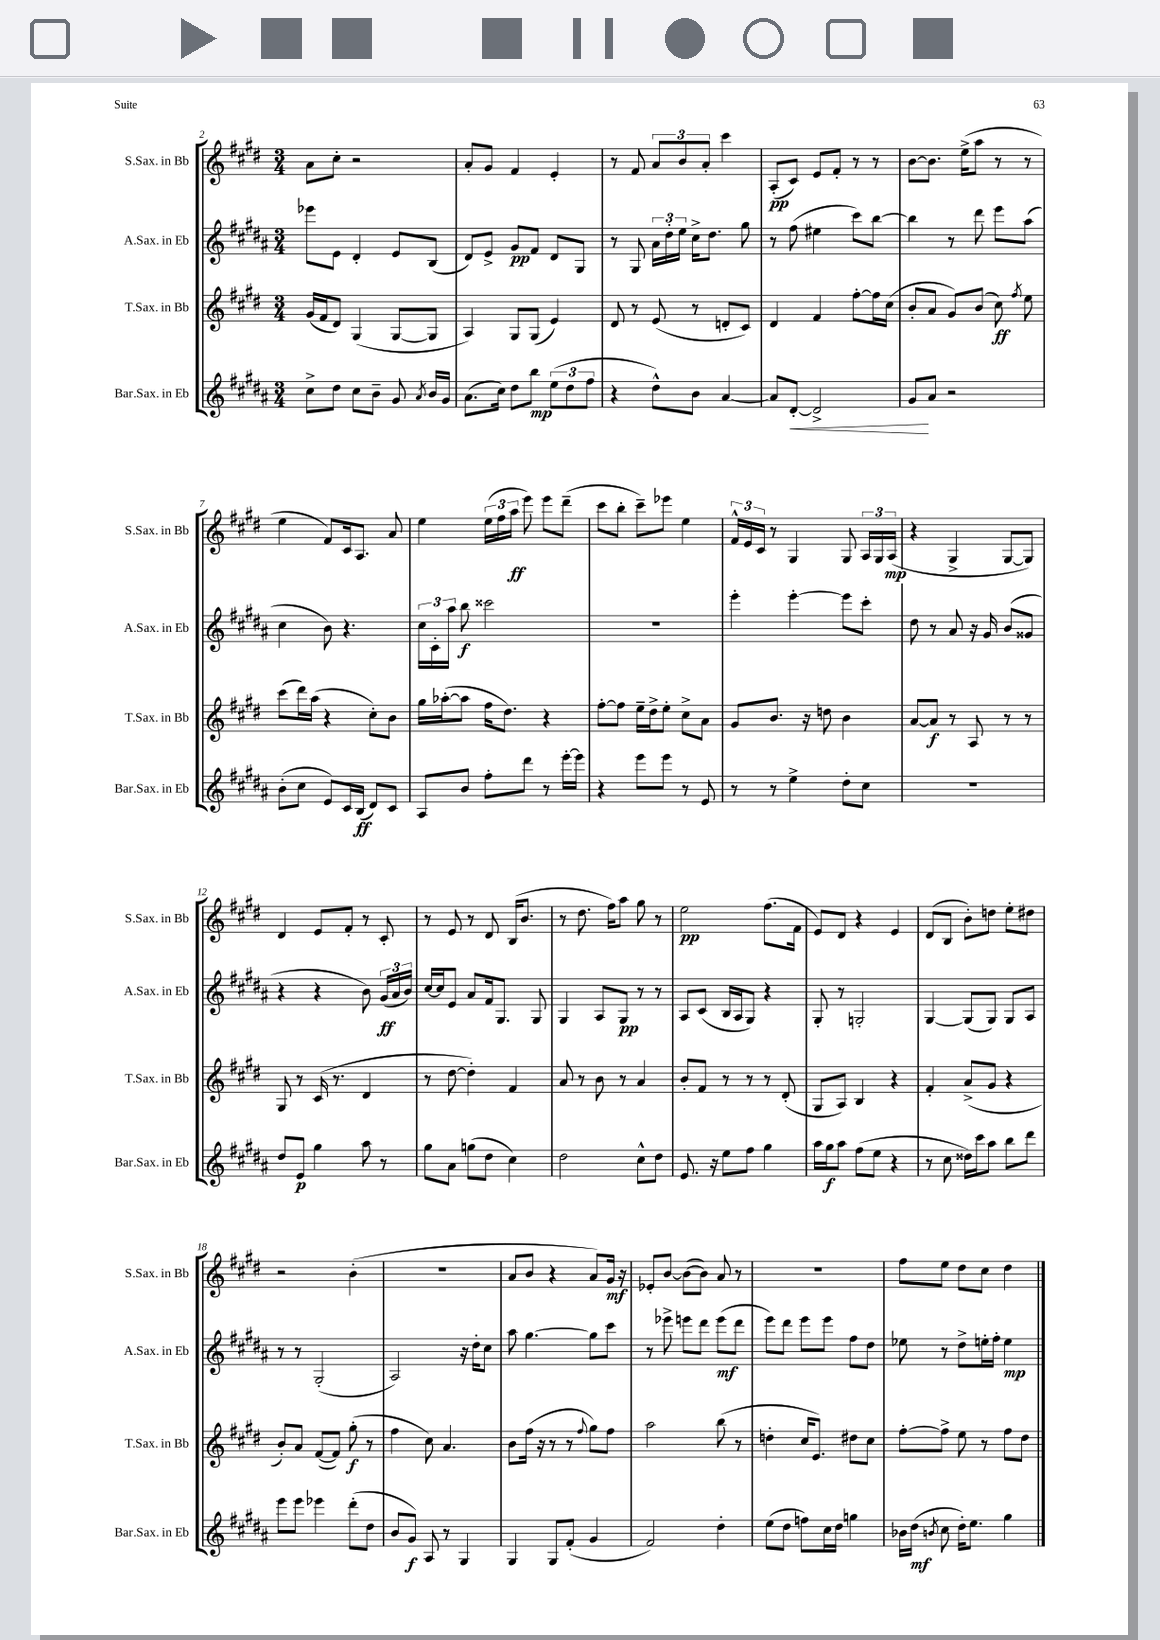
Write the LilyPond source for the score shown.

<<
\new StaffGroup <<
\new Staff = "s0" \with { instrumentName = "S.Sax. in Bb" shortInstrumentName = "S.Sax. in Bb" } {
    \clef treble \key e \major \numericTimeSignature \time 3/4
    \autoBeamOff a'8[ cis''8]-. r2 |
    a'8[-. gis'8] fis'4 e'4-. |
    r8 fis'8 \tuplet 3/2 { a'8[ b'8 a'8]-. } cis'''4 |
    a8[-.\pp( cis'8]) e'8[ fis'8]-. r8 r8 |
    b'8[~ b'8.] e''16[->( a''8] r8 r8 |
    e''4 fis'8[) cis'16 a8.] a'8 |
    e''4 \tuplet 3/2 { e''16[( fis''16 a''16]\ff } e'''8) e'''8[ dis'''8]--( |
    cis'''8[ b''8]-. cis'''8[--) ees'''8] e''4 |
    \tuplet 3/2 { fis'16[-^ e'16 cis'16] } r8 gis4 gis8 \tuplet 3/2 { a16[ gis16 a16]\mp( } |
    r4 gis4-> gis8[~ gis8]) |
    dis'4 e'8[ fis'8]-. r8 cis'8-. |
    r8 e'8 r8 dis'8 b16[( b'8.] |
    r8 dis''8. fis''16[) a''8] gis''8 r8 |
    e''2\pp fis''8.[( fis'16] |
    e'8[) dis'8] r4 e'4 |
    dis'8[( b8] b'8[-.) d''8] e''8[-. dis''8] |
    r2 b'4-.( |
    R2. |
    a'8[ b'8] r4 a'8[) gis'16]\mf r16 |
    ees'8[-. b'8]~ b'8[~( b'8]) a'8 r8 |
    R2. |
    fis''8[ e''8] dis''8[ cis''8] dis''4 \bar "|." |
}
\new Staff = "s1" \with { instrumentName = "A.Sax. in Eb" shortInstrumentName = "A.Sax. in Eb" } {
    \clef treble \key b \major \numericTimeSignature \time 3/4
    \autoBeamOff ees'''8[ e'8] dis'4-. e'8[ b8]( |
    dis'8[) e'8]-> gis'8[\pp fis'8] dis'8[ gis8] |
    r8 gis8 \tuplet 3/2 { ais'16[ dis''16-. e''16] } cis''16[-> dis''8.] gis''8 |
    r8 fis''8( eis''4 cis'''8[) b''8]~ |
    b''4 r8 dis'''8 e'''8[ ais''8]( |
    cis''4 b'8) r4. |
    \tuplet 3/2 { cis''16[ cis'16-. ais''16] } b''8\f cisis'''2 |
    R2. |
    e'''4-. e'''4~-. e'''8[ cis'''8]-. |
    dis''8 r8 ais'8 r16 gis'16 b'8[( gisis'8] |
    r4 r4 b'8) \tuplet 3/2 { gis'16[\ff( ais'16 b'16]) } |
    cis''16[~ cis''16 e'8] ais'8[ fis'16 gis8.] gis8 |
    gis4 ais8[ gis8]\pp r8 r8 |
    ais8[ cis'8]( b16[ ais16 gis8]) r4 |
    gis8-. r8 g2-. |
    gis4~ gis8[( gis8]) gis8[ ais8] |
    r8 r8 gis2-.( |
    ais2) r16 dis''16[-. cis''8] |
    ais''8 gis''4.~ gis''8[ cis'''8] |
    r8 ees'''8-> e'''8[ dis'''8] e'''8[\mf( dis'''8] |
    e'''8[) dis'''8] e'''8[ e'''8] fis''8[ dis''8] |
    ees''8 r8 dis''8[-> e''16-. fis''16]-. e''4\mp \bar "|." |
}
\new Staff = "s2" \with { instrumentName = "T.Sax. in Bb" shortInstrumentName = "T.Sax. in Bb" } {
    \clef treble \key e \major \numericTimeSignature \time 3/4
    \autoBeamOff gis'16[( fis'16 dis'8]) gis4( gis8[~ gis8] |
    a4) gis8[ gis8]( e'4) |
    dis'8 r8 e'8( r8 d'8[-. cis'8]) |
    dis'4 fis'4 fis''8[~-. fis''16 cis''16]( |
    b'8[-. a'8] gis'8[) b'8]( cis''8\ff) \acciaccatura { fis''8 } e''8 |
    cis'''8[( dis'''16) a''16]( r4 cis''8[-.) b'8] |
    gis''16[ aes''16~-.( aes''8] fis''16[ dis''8.]) r4 |
    fis''8[~-. fis''8] e''16[-- dis''16-> e''8]-. cis''8[-> a'8] |
    gis'8[ b'8.] r16 d''8 b'4 |
    a'8[~ a'8]\f r8 a8 r8 r8 |
    gis8 r8 cis'16( r8. dis'4 |
    r8 dis''8~ dis''4-.) fis'4 |
    a'8 r8 b'8 r8 a'4 |
    b'8[-. fis'8] r8 r8 r8 dis'8-.( |
    gis8[ a8]) b4 r4 |
    fis'4-. a'8[->( gis'8] r4 |
    b'8[-.) a'8] fis'8[~( fis'8]) gis''8-.\f( r8 |
    fis''4 cis''8) a'4. |
    b'8[ fis''16]( r16 r8 r8 \appoggiatura { fis''8 } gis''8[) fis''8] |
    a''2 b''8( r8 |
    d''4-. cis''16[ e'8.]) dis''8[ cis''8] |
    fis''8[~-. fis''8]-> e''8 r8 fis''8[ dis''8] \bar "|." |
}
\new Staff = "s3" \with { instrumentName = "Bar.Sax. in Eb" shortInstrumentName = "Bar.Sax. in Eb" } {
    \clef treble \key b \major \numericTimeSignature \time 3/4
    \autoBeamOff cis''8[-> dis''8] cis''8[ b'8]-- gis'8 \acciaccatura { ais'8 } b'16[ gis'16] |
    ais'8.[( cis''16]) dis''8[ b''8]\mp \tuplet 3/2 { e''8[( dis''8 fis''8] } |
    r4 dis''8[-^) b'8] ais'4~ |
    ais'8[ dis'8]~-.\< dis'2-> |
    gis'8[\! ais'8] r2 |
    b'8[-.( cis''8] e'8[) cis'16 b16]\ff( dis'8[) cis'8] |
    ais8[ b'8] fis''8[-. dis'''8] r8 e'''16[~-. e'''16] |
    r4 e'''8[ e'''8] r8 e'8 |
    r8 r8 e''4-> dis''8[-. cis''8] |
    R2. |
    dis''8[ e'8]\p gis''4 ais''8 r8 |
    gis''8[ ais'8] g''8[( dis''8] cis''4) |
    dis''2 cis''8[-^ dis''8] |
    e'8. r16 e''8[ fis''8] gis''4 |
    ais''16[ gis''16\f ais''8] fis''8[( e''8] r4 |
    r8 cis''8 disis''16[) cis'''16 ais''8] b''8[ dis'''8] |
    e'''8[ e'''8] ees'''4 dis'''8[-.( dis''8] |
    b'8[ gis'8]\f) ais8 r8 gis4 |
    gis4 gis8[ fis'8]-.( gis'4 |
    fis'2) dis''4-. |
    e''8[( dis''8] f''8[) cis''16 dis''16] g''4 |
    bes'16[ dis''16]\mf( \acciaccatura { b'8 } cis''8 dis''16[-.) e''8.] gis''4 \bar "|." |
}
>>
>>
\layout { \context { \Score currentBarNumber = #2 } }
